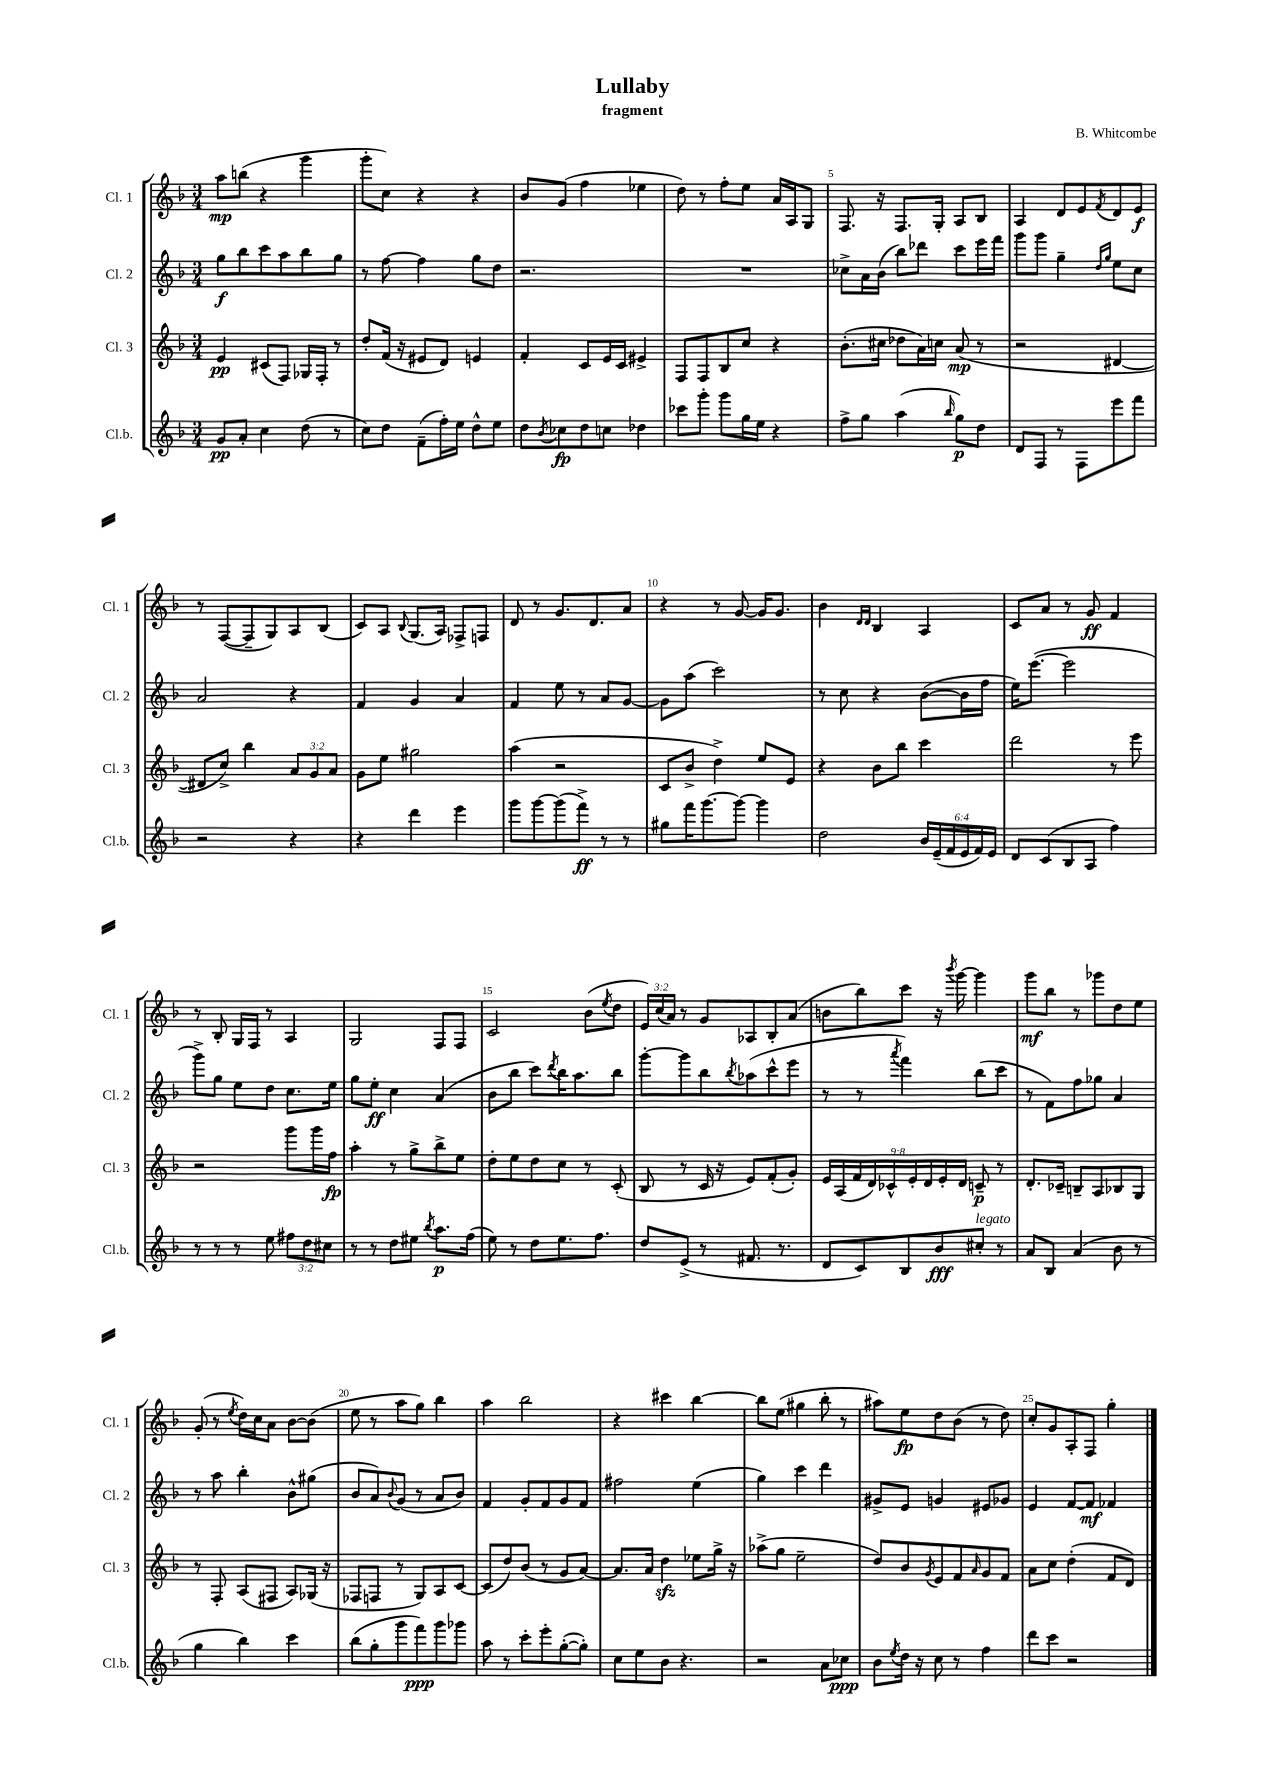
\header { title = "Lullaby" composer = "B. Whitcombe" subtitle = "fragment" }
<<
\new StaffGroup <<
\new Staff = "s0" \with { instrumentName = "Cl. 1" shortInstrumentName = "Cl. 1" } {
    \clef treble \key f \major \numericTimeSignature \time 3/4 \override Staff.TupletNumber.text = #tuplet-number::calc-fraction-text
    a''8\mp b''8( r4 g'''4 |
    g'''8-. c''8) r4 r4 |
    bes'8 g'8( f''4 ees''4 |
    d''8) r8 f''8-. e''8 a'16 a16 g8 |
    f8. r16 f8. g16-. a8 bes8 |
    a4 d'8 e'8 \acciaccatura { f'8 } d'8 e'8\f |
    r8 f8~( f8-- g8) a8 bes8( |
    c'8) a8 \appoggiatura { bes8 } g8.( a16) fes8-> f8 |
    d'8 r8 g'8. d'8. a'8 |
    r4 r8 g'8~ g'16 g'8. |
    bes'4 \grace { d'16 d'16 } bes4 a4 |
    c'8 a'8 r8 g'8\ff f'4 |
    r8 bes8-. g16 f16 r8 a4 |
    g2 f8 f8 |
    c'2 bes'8( \acciaccatura { e''8 } d''8 |
    \tuplet 3/2 { e'16) c''16( a'16) } r8 g'8 aes8 bes8-. a'8( |
    b'8 bes''8) c'''8 r16 \acciaccatura { bes'''8 } g'''16~ g'''4 |
    g'''8\mf bes''8 r8 ges'''8 d''8 e''8 |
    g'8-.( r8 \acciaccatura { e''8 } d''16) c''16 a'8 bes'8~ bes'8( |
    e''8 r8 a''8 g''8) bes''4 |
    a''4 bes''2 |
    r4 cis'''4 bes''4~ |
    bes''8 e''8( gis''4 bes''8-. r8 |
    ais''8) e''8\fp d''8 bes'8( r8 d''8) |
    c''8-. g'8 a8-. f8 g''4-. \bar "|." |
}
\new Staff = "s1" \with { instrumentName = "Cl. 2" shortInstrumentName = "Cl. 2" } {
    \clef treble \key f \major \numericTimeSignature \time 3/4
    g''8\f bes''8 c'''8 a''8 bes''8 g''8 |
    r8 f''8~ f''4 g''8 d''8 |
    r2. |
    R2. |
    ces''8-> a'16 bes'16( bes''8) des'''8 c'''8 e'''16 f'''16 |
    g'''8 g'''8 g''4-- \grace { d''16 g''16 } e''8 c''8 |
    a'2 r4 |
    f'4 g'4 a'4 |
    f'4 e''8 r8 a'8 g'8~ |
    g'8 a''8( c'''2) |
    r8 c''8 r4 bes'8~( bes'16 f''16 |
    e''16) e'''8.~( e'''2 |
    g'''8->) g''8 e''8 d''8 c''8. e''16 |
    g''8 e''8-.\ff c''4 a'4( |
    bes'8 bes''8 c'''8) \acciaccatura { d'''8 } bes''16 a''8. bes''8 |
    g'''8~-. g'''8 bes''8 \acciaccatura { bes''8 } aes''8( c'''8-^ e'''8 |
    r8 r8 \acciaccatura { a'''8 } f'''4) bes''8( c'''8 |
    r8 f'8) f''8 ges''8 a'4 |
    r8 a''8 bes''4-. bes'8-^ gis''8( |
    bes'8 a'8) \appoggiatura { bes'8 } g'8( r8 a'8 bes'8) |
    f'4 g'8-. f'8 g'8 f'8 |
    fis''2 e''4( |
    g''4) c'''4 d'''4 |
    gis'8-> e'8 g'4 eis'8 ges'8 |
    e'4 f'8~ f'8\mf fes'4 \bar "|." |
}
\new Staff = "s2" \with { instrumentName = "Cl. 3" shortInstrumentName = "Cl. 3" } {
    \clef treble \key f \major \numericTimeSignature \time 3/4 \override Staff.TupletNumber.text = #tuplet-number::calc-fraction-text
    e'4\pp cis'8( f8) ges16 f16-. r8 |
    d''8-. f'16( r16 eis'8 d'8) e'4 |
    f'4-. c'8 e'16 c'16 eis'4-> |
    f8 f8 bes8 c''8 r4 |
    bes'8.-.( cis''16 des''8 a'16) c''16 a'8\mp( r8 |
    r2 dis'4~ |
    dis'8 c''8->) bes''4 \tuplet 3/2 { a'8 g'8 a'8 } |
    g'8 e''8 gis''2 |
    a''4( r2 |
    c'8 bes'8-> d''4->) e''8 e'8 |
    r4 bes'8 bes''8 c'''4 |
    d'''2 r8 e'''8 |
    r2 g'''8 g'''16 f''16\fp |
    a''4-. r8 g''8-> bes''8-> e''8 |
    d''8-. e''8 d''8 c''8 r8 c'8-.( |
    bes8 r8 c'16 r16 e'8) f'8-.( g'8-.) |
    \tuplet 9/8 { e'16 a16( f'16 d'16) ces'16-^ e'16-. d'16 e'16-. d'16 } c'8--\p r8 |
    d'8.-. ces'16-- b8-- a8 bes8 g8 |
    r8 f8-. a8( fis8 a8) ges16( r16 |
    fes8 f8 r8 g8) a8 c'8~ |
    c'8( d''8) bes'8( r8 g'8 a'8~) |
    a'8. a'16 d''4\sfz ees''8 g''16-> r16 |
    aes''8->( g''8 e''2-- |
    d''8) bes'8 \acciaccatura { g'8 } e'8 f'8 \grace { a'16 } g'8 f'8 |
    a'8 c''8 d''4-.( f'8 d'8) \bar "|." |
}
\new Staff = "s3" \with { instrumentName = "Cl.b." shortInstrumentName = "Cl.b." } {
    \clef treble \key f \major \numericTimeSignature \time 3/4 \override Staff.TupletNumber.text = #tuplet-number::calc-fraction-text
    g'8\pp a'8-. c''4 d''8( r8 |
    c''8) d''8 f'8--( f''16-.) e''16 d''8-^ e''8 |
    d''8 \acciaccatura { bes'8 } ces''8\fp d''8 c''8 des''4 |
    ces'''8 g'''8-. g'''8 g''16 e''16 r4 |
    f''8-> g''8 a''4( \grace { bes''16 } g''8\p) d''8 |
    d'8 f8 r8 f8 e'''8 f'''8 |
    r2 r4 |
    r4 d'''4 e'''4 |
    g'''8 g'''8~ g'''8( f'''8->\ff) r8 r8 |
    gis''8 f'''16 g'''8.~ g'''8~ g'''4 |
    d''2 \tuplet 6/4 { bes'16 e'16--( f'16 e'16 f'16) e'16 } |
    d'8 c'8( bes8 a8 f''4) |
    r8 r8 r8 e''8 \tuplet 3/2 { fis''8 d''8 cis''8 } |
    r8 r8 d''8 eis''8 \acciaccatura { bes''8 } a''8.\p f''16( |
    e''8) r8 d''8 e''8. f''8. |
    d''8 e'8->( r8 fis'8. r8. |
    d'8 c'8) bes8 bes'8\fff cis''8-.^\markup { \italic "legato" } r8 |
    a'8 bes8 a'4( bes'8 r8 |
    g''4 bes''4) c'''4 |
    bes''8( g''8-. g'''8 f'''8\ppp) g'''8 ges'''8 |
    a''8 r8 c'''8-. e'''8-. g''8~-.( g''8-.) |
    c''8 e''8 bes'8 r4. |
    r2 a'8 ces''8\ppp |
    bes'8 \acciaccatura { e''8 } d''16 r16 c''8 r8 f''4 |
    d'''8 c'''8 r2 \bar "|." |
}
>>
>>
\layout { \context { \Score \override BarNumber.break-visibility = ##(#f #t #t) barNumberVisibility = #(every-nth-bar-number-visible 5) } }
